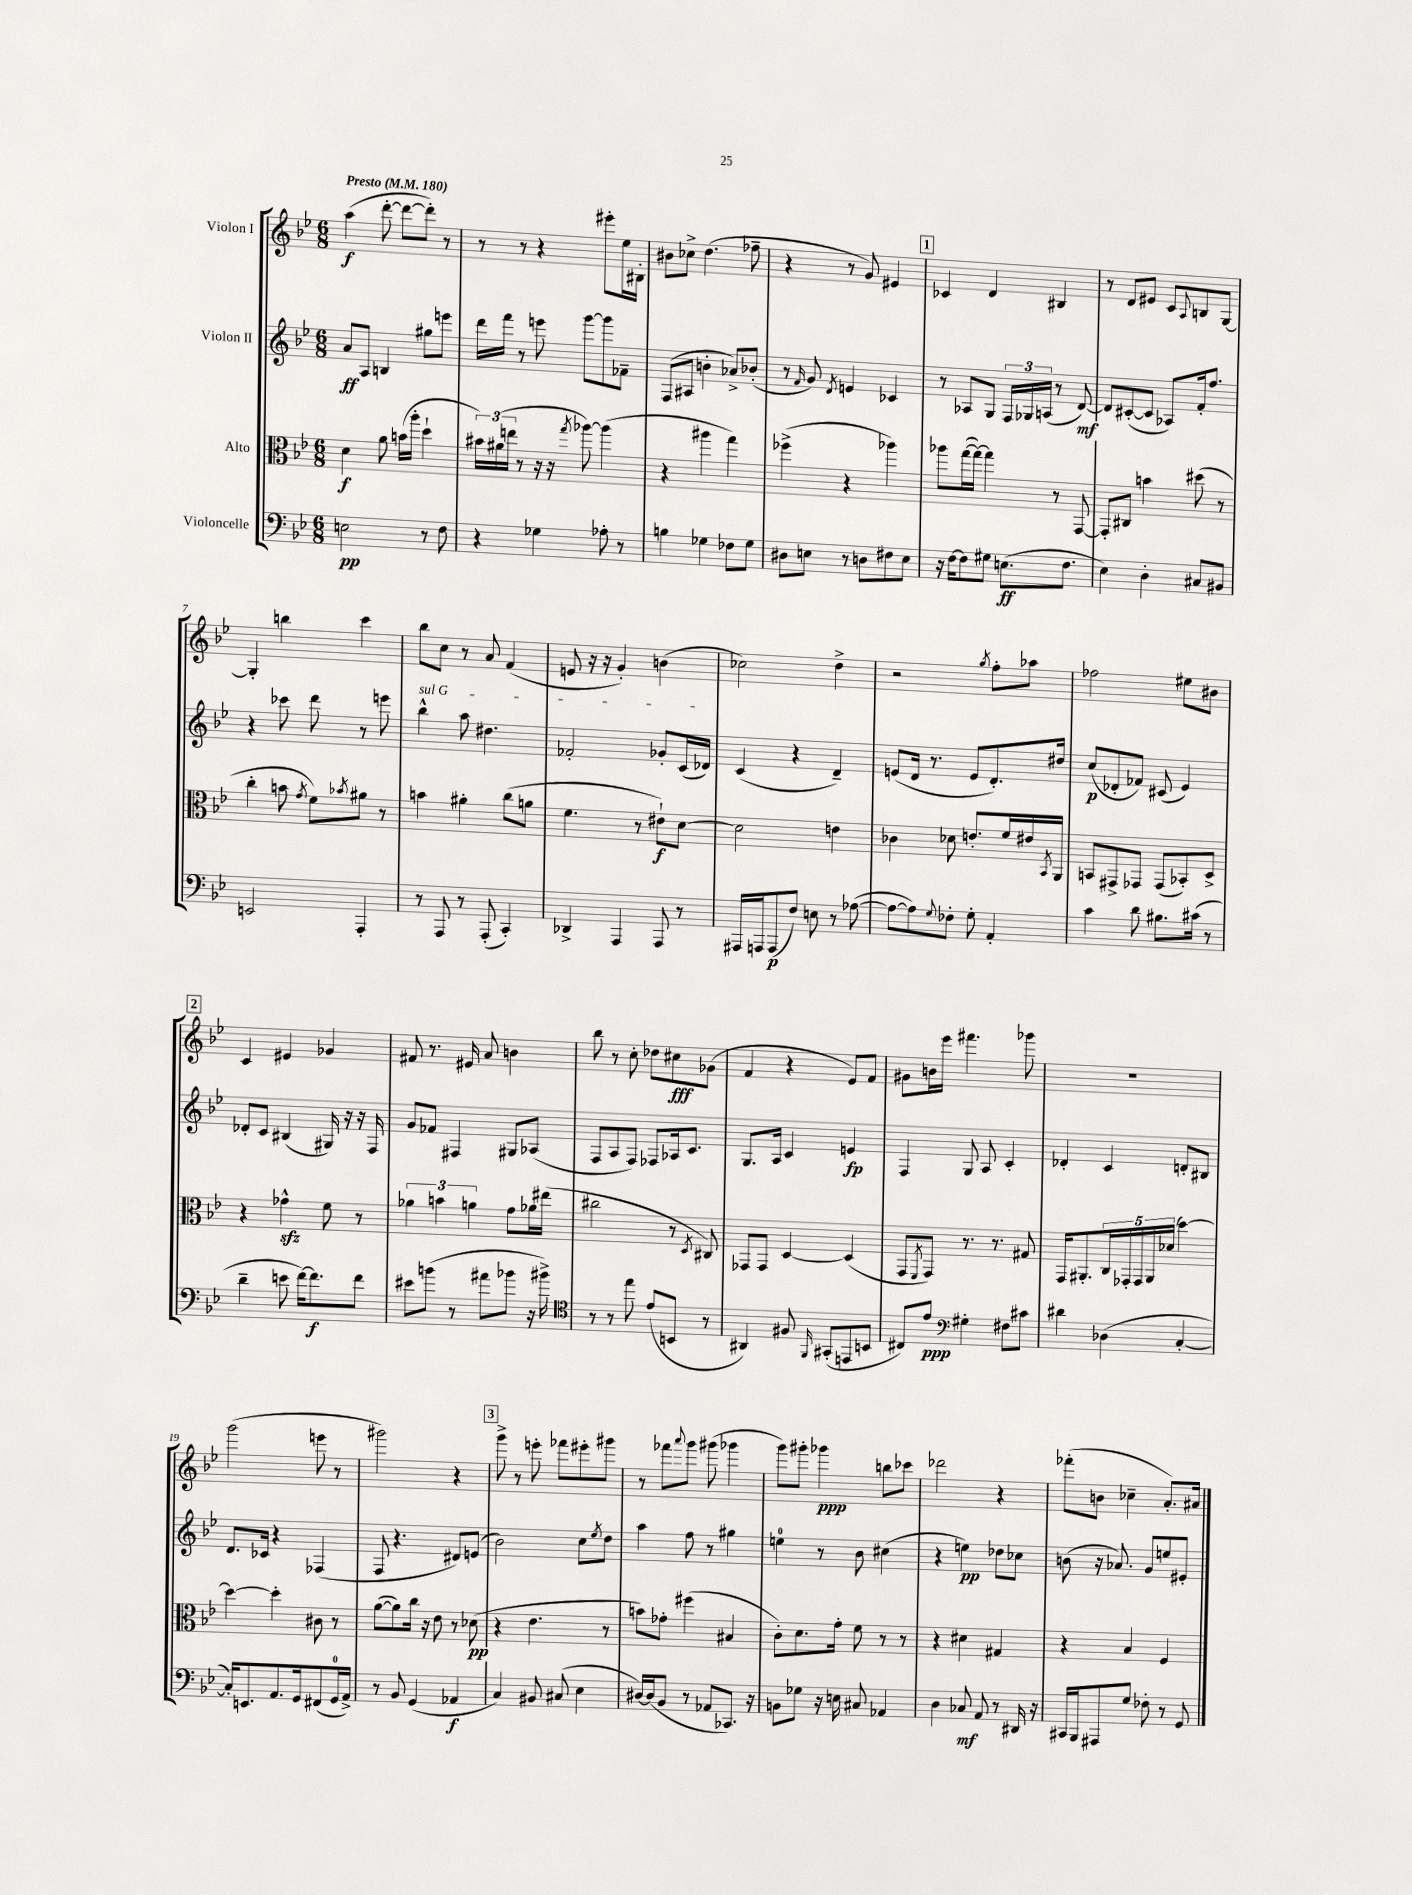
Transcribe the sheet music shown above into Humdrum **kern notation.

**kern	**kern	**kern	**kern
*staff4	*staff3	*staff2	*staff1
*clefF4	*clefC3	*clefG2	*clefG2
*k[b-e-]	*k[b-e-]	*k[b-e-]	*k[b-e-]
*M6/8	*M6/8	*M6/8	*M6/8
*MM180	*MM180	*MM180	*MM180
2E	4d	8a	(4aa
.	.	8A	.
.	8a	4B	[8ddd'
.	(16b	.	8ddd_
.	16aa'	.	.
8r	4dd`	8gg#	8ddd'])
8F	.	8eee	8r
=	=	=	=
4r	24b#)	16ddd	8r
.	(24a#	.	.
.	.	16fff	.
.	24ee	.	.
.	8r	8r	8r
4G-	16r	8eee	4r
.	16r	.	.
.	8qgg	.	.
.	[8aa-)	[8ggg	.
8A-'	(4aa-]	8ggg]	8eee#'
8r	.	8f-~	16ee-
.	.	.	16B#'
=	=	=	=
4B	4r	(8F	8b#
.	.	8A#	8cc-^
4G-	4aa#	4b'	(4.dd
8F-	4gg)	8a-^)	.
8G-	.	(8b-'	8ff-~
=	=	=	=
8D#	(4ff-^	8r	4r
.	.	16qqf	.
8E	.	8g)	.
.	.	8qd	.
8r	4r	4e	8r
8D	.	.	8g)
8F#	4aa-)	4c-	4e#
8E	.	.	.
=	=	=	=
16r	8aa-	8r	4c-
[16F	.	.	.
8F]	([16gg	8A-	.
.	16gg_)	.	.
8G#	4gg]	8G	4d
(8.E	.	24F	.
.	.	24G-	.
.	.	(24A	.
.	8r	8r	4B#
8.F	.	.	.
.	[8GG	[8d)	.
=	=	=	=
4E-)	8GG']	8d]	8r
.	8C#	([8c#'	8d
4D'	4b	8c#]	8e#
.	.	8A-)	8c
.	.	.	8qqA
8C#	(8dd#	16f'	8B
.	.	8.ff	.
8BB#	8r	.	[8G
=	=	=	=
2EE	4cc'	4r	4G']
.	8b	8ccc-	4bb
.	8qg	.	.
.	8f)	8ddd	.
.	8qb-	.	.
4AAA'	8a#	8r	4ccc
.	8r	8eee	.
=	=	=	=
8r	4b	4bb-^^	8bb-
8AAA	.	.	8cc
8r	4a#'	8aa	8r
(8AAA'	.	4.dd#	8a
4CC')	(8cc	.	(4f
.	8a	.	.
=	=	=	=
4DD-^	4.f	2f-'	8e
.	.	.	16r
.	.	.	16r
4AAA	.	.	4g')
.	8r	.	.
8AAA	8e#`)	8g-'	(4b
8r	[8d	(16c	.
.	.	16d-)	.
=	=	=	=
16AAA#	2d]	(4c	2cc-)
16AAA	.	.	.
(8AAA	.	.	.
8F)	.	4r	.
8E	.	.	.
8r	4e	4d~)	4dd^
([8A-	.	.	.
=	=	=	=
8A-_	4c-	(8e	2r
8A-])	.	16d	.
.	.	8.r	.
8qqG	.	.	.
8F-'	8d-	.	.
8G'	8.e'	8e	.
.	.	.	8qgg
4AA'	.	8.d')	8ff'
.	16f	.	.
.	16e#	.	8aa-
.	8qBB-	.	.
.	16AA	16dd#	.
=	=	=	=
4c	8BB	(8cc	2ff-
.	8GG#^	8d-'	.
8d	8GG-	8f-)	.
8.B#	(8GG-	(8c#	.
.	8BB-')	4e-)	8ee#
(16c#	.	.	.
8r	8D^	.	8b#
=	=	=	=
4d~	4r	8d-'	4c
.	.	8c	.
8e	4g-^^	(4B#	4e#
[16f)	.	.	.
8.f]	.	.	.
.	8f	16G#)	4g-
.	.	16r	.
8f	8r	16r	.
.	.	16F	.
=	=	=	=
8e#	6a-	8g	8f#
(8b	.	8f-	8.r
.	6b	.	.
8r	.	4F#	.
.	.	.	16e#
.	6a	.	.
8a#	.	.	8a
8b-	8g	8G#	4b
16r	16a-	(8A-	.
16b#^)	(16ee#	.	.
=	=	=	=
*clefC4	*	*	*
8r	2cc#	8F	8bb-
8r	.	8A	8r
8ee-	.	8F)	8cc'
(8e-	.	8F-	8dd-
8BB	8r	16A-	8cc#
.	.	8.c	.
.	8qD	.	.
8r	8C#)	.	(8g-
=	=	=	=
4AA#)	8GG-	8.G	4f
.	8GG-	.	.
.	.	16A	.
8F#	[4D	4c	4r
16qqFF	.	.	.
(8GG#'	.	.	.
8EE	(4D]	4e	8e-)
8BB	.	.	8f
=	=	=	=
8C#)	8GG	4F	8g#
.	8qFF	.	.
8e-	8GG)	.	16b
.	.	.	16eee-
*clefF4	*	*	*
4G#'	8.r	8G	4.fff#
.	.	8A	.
.	8.r	.	.
8F#	.	4c'	.
8c#	8G#	.	8ggg-
=	=	=	=
4d#	16GG	4d-'	2.r
.	8.AA#'	.	.
(4D-	20C	4c	.
.	20GG-'	.	.
.	20GG-	.	.
.	20AA#	.	.
.	(20d-	.	.
[4C'	[4dd)	8d'	.
.	.	8B#	.
=	=	=	=
16C'])	4dd_	8.d	(2ggg
8.EE	.	.	.
.	.	16c-	.
8.AA	4dd']	4r	.
16GG	.	.	.
(8FF#	8c#	(4F-	8eee
16GG	8r	.	8r
16AA^)	.	.	.
=	=	=	=
8r	([8a	8F	2ggg#)
8BB-	8a])	4.r	.
(4GG	16cc	.	.
.	16r	.	.
.	8e-	.	.
4AA-	8r	8d#)	4r
.	(8d-	(8e	.
=	=	=	=
4C)	4r	2b-)	8ggg^
.	.	.	8r
8BB#	4.e-	.	8eee'
(8C#	.	.	8fff-
4E-	.	8cc	8eee#'
.	.	8qee-	.
.	8r	8dd	8ggg#
=	=	=	=
[16D#)	8b)	4aa	8r
(16D#]	.	.	.
8BB-	8g-'	.	8fff-
.	.	.	8qqaaa
8r	(4ff#	8ff	8ggg
8AA-	.	8r	(8ggg#
8.CC-)	4B#	4gg#	4ggg-
16r	.	.	.
=	=	=	=
8BB	8c')	4ee	8ggg)
8G-	8.d	.	8ggg#'
16r	.	8r	4ggg-
16E	16g'	.	.
8C#	8f	8b-	.
4AA-	8r	(4cc#	8bb
.	8r	.	8ccc-
=	=	=	=
4D	4r	4r	2ddd-
8C-	4d#	4ee)	.
8AA	.	.	.
8r	4G#	8dd-	4r
16DD#	.	8cc-	.
16r	.	.	.
=	=	=	=
16CC#	4r	(8b	(8fff-'
16BBB-	.	.	.
8AAA#	.	16r	8b
.	.	8.a-)	.
8G	4B-	.	4cc-~
8F-'	.	8g	.
8r	4F	8ee	8.a')
8GG	.	8e#'	.
.	.	.	16a#
==	==	==	==
*-	*-	*-	*-
